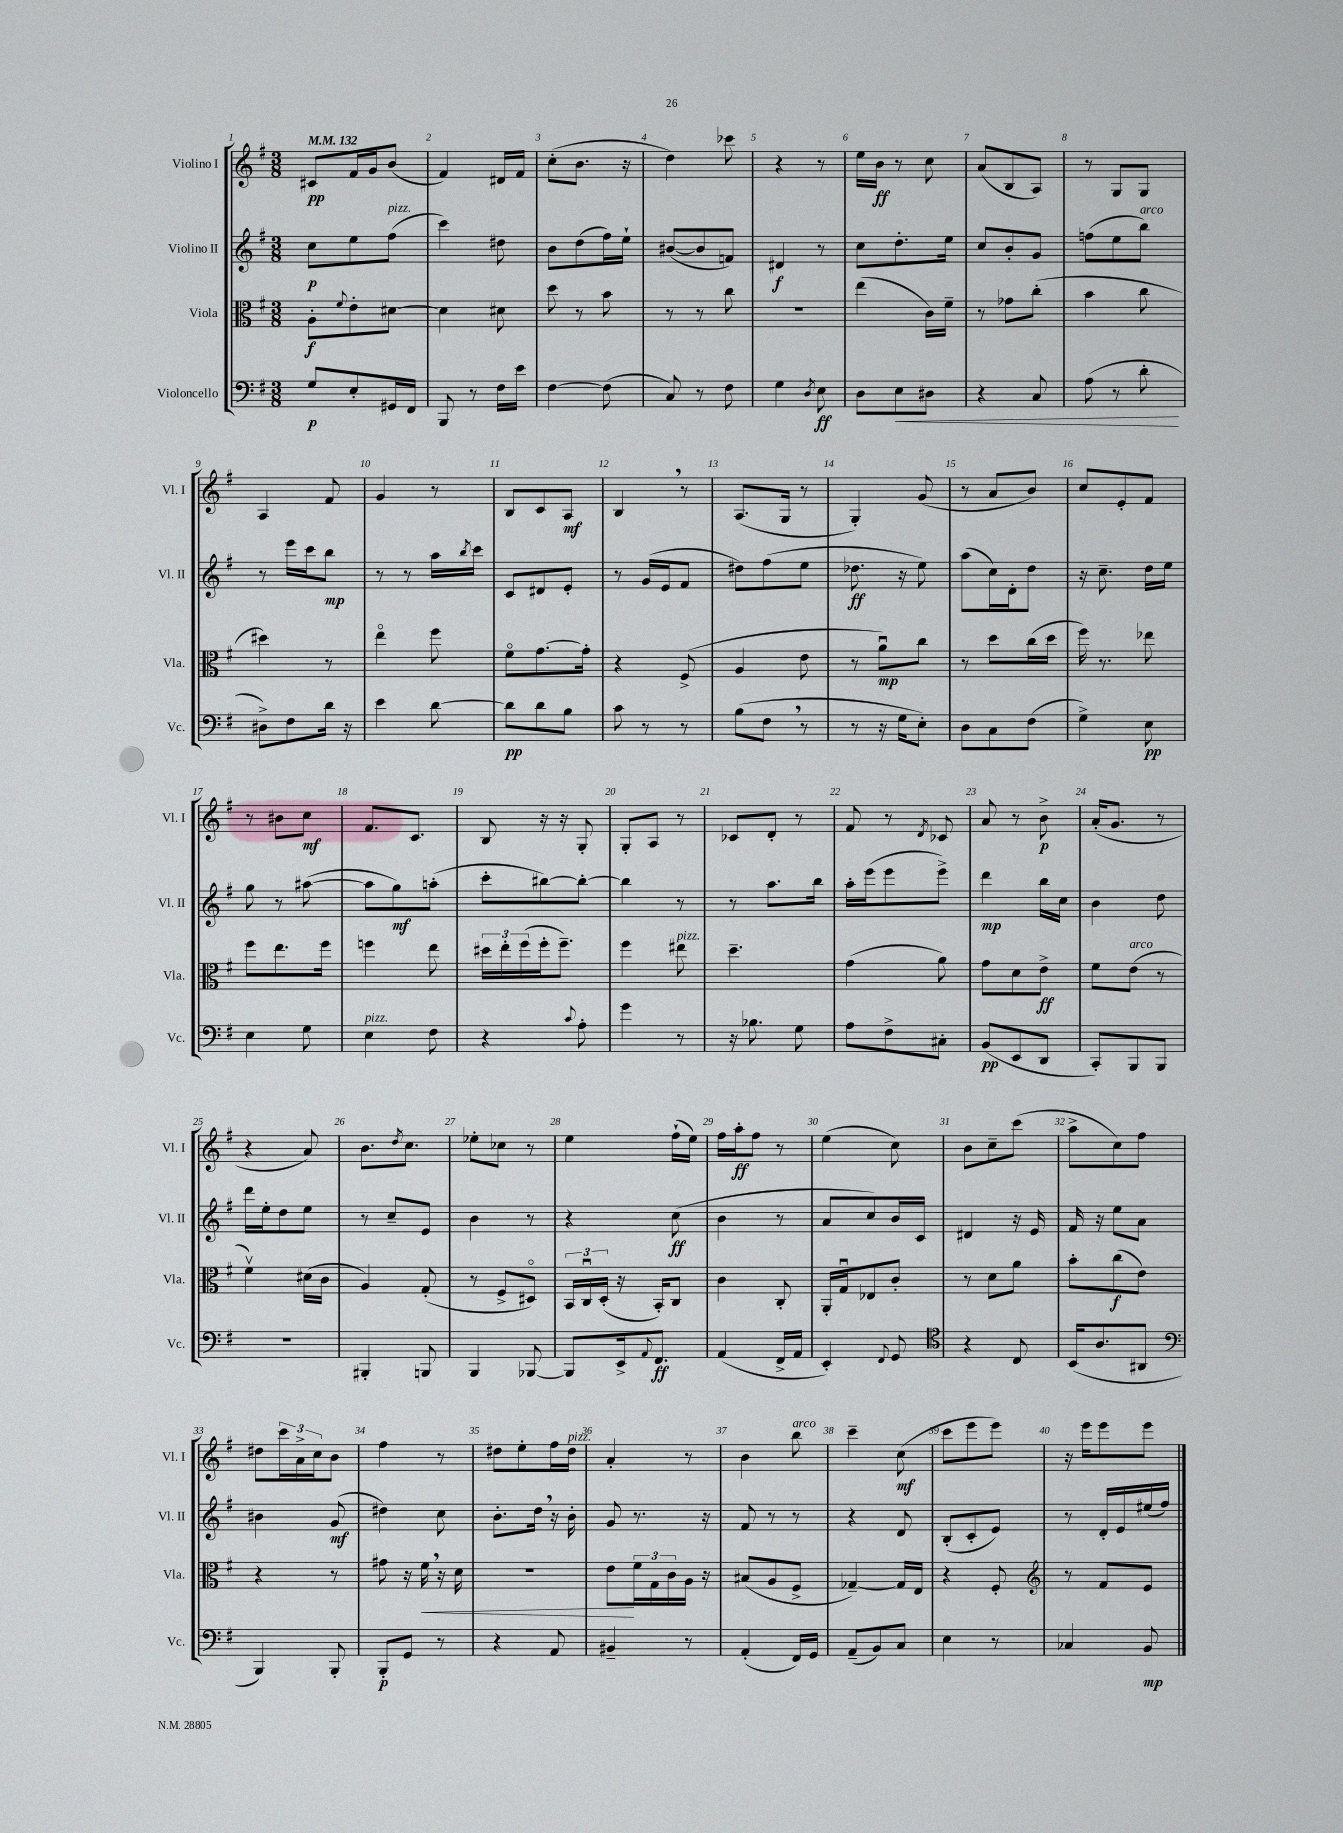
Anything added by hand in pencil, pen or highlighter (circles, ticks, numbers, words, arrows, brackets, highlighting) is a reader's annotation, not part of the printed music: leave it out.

**kern	**kern	**kern	**kern
*staff4	*staff3	*staff2	*staff1
*clefF4	*clefC3	*clefG2	*clefG2
*k[f#]	*k[f#]	*k[f#]	*k[f#]
*M3/8	*M3/8	*M3/8	*M3/8
*MM132	*MM132	*MM132	*MM132
8G	8A'	8cc	8c#
.	8qqf#	.	.
8E'	8e'	8ee	16f#
.	.	.	16g
16GG#	[8d#	(8ff#	(8b
16FF#	.	.	.
=	=	=	=
8BBB	4d#]	4ccc)	4f#)
8r	.	.	.
16F#	8d#	8dd#	16d#
16e	.	.	16f#
=	=	=	=
[4F#	8dd	8b	(8cc'
.	8r	(8dd	8.b
(8F#]	8b	16ff#)	.
.	.	16ee`	16r
=	=	=	=
8C)	8r	([8b#	4dd)
8r	8r	8b#]	.
8F#	8cc	8f)	8ccc-
=	=	=	=
4G	4.r	4d#	4r
8qD	.	.	.
8E	.	8r	8r
=	=	=	=
8D	(4ee	8cc	16ee
.	.	.	16b
8E	.	8.dd'	8r
8D#	16c)	.	8cc
.	16f#~	16ee	.
=	=	=	=
4r	8r	8cc	(8a
.	8g-	8b'	8B
8C	(8cc'	8g	8A)
=	=	=	=
(8A	4b	(8ff	8r
8r	.	8ee	8G
8d'	8cc	8bb)	8G
=	=	=	=
8D#^)	4dd#)	8r	4A
8F#	.	16eee	.
.	.	16ccc	.
16d	8r	8bb	8f#
16r	.	.	.
=	=	=	=
4e	4eeo	8r	4g
.	.	8r	.
[8d	8ff#	16aa	8r
.	.	8qbb	.
.	.	16ccc	.
=	=	=	=
8d]	8f#o	8c	8B
8d	[8.g	8d#	8c
8B	.	8e'	8A
.	16g']	.	.
=	=	=	=
8c	4r	8r	4B
8r	.	(16g	.
.	.	16e	.
8r	(8F#^	8f#	8r
=	=	=	=
(8B	4A	8dd#)	(8.A
8F#	.	(8ff#	.
.	.	.	16G
8r	8e	8ee	8r
=	=	=	=
8r	8r	8.dd-	4G')
16r	8au)	.	.
16G	.	16r	.
8E')	8cc	8ee)	(8g
=	=	=	=
8D	8r	(8aa	8r
8C	8dd	16cc)	8a
.	.	16d'	.
(8F#	(16cc	8dd	8b)
.	16dd	.	.
=	=	=	=
4G^)	16ff#)	16r	8cc
.	8.r	8.cc~	.
.	.	.	8e'
8E	8ee-	16dd	8f#
.	.	16ee	.
=	=	=	=
4E	8ff#	8gg	8r
.	8.ee	8r	8b#
8G	.	([8aa#	8cc
.	16ff#	.	.
=	=	=	=
4E	4ff	8aa#]	8.f#
.	.	8gg)	.
.	.	.	8.c
8F#	8ee	(8aa'	.
=	=	=	=
4r	24dd#	8ccc'	8B
.	24ee'	.	.
.	(24ff#	.	.
.	16ff#'	[8bb#)	16r
.	8.ff#~)	.	16r
8qqc	.	.	.
8A'	.	8bb#'_	8G'
=	=	=	=
4g	4ff#	4bb#]	8G'
.	.	.	8A
8r	8ee#	8r	8r
=	=	=	=
16r	4.dd~	8r	8c-
8.B-	.	.	.
.	.	8.aa	8d'
8G	.	.	8r
.	.	16bb	.
=	=	=	=
8A	(4g	16aa'	8f#
.	.	(16eee	.
8F#^	.	8eee	8r
.	.	.	8qd
8C#'	8a)	8eee^)	8c-
=	=	=	=
(8BB	8g	4ddd	8a
8EE	8d	.	8r
8DD	8e^	16bb	8b^
.	.	16cc	.
=	=	=	=
8CC')	8f#	4b	(16a'
.	.	.	8.g
8BBB	(8e	.	.
8BBB	8r	8dd	8r
=	=	=	=
4.r	4f#v)	16ddd	4r
.	.	16ee'	.
.	.	8dd	.
.	(16d#	8ee	8a)
.	16c	.	.
=	=	=	=
4BBB#'	4A)	8r	8.b
.	.	8cc~	.
.	.	.	8qdd
.	.	.	8.cc
8BBB	(8G'	8e	.
=	=	=	=
4BBB	8r	4b	8ee-'
.	8F#^	.	8cc-
[8BBB-	8D#o)	8r	8r
=	=	=	=
8BBB-]	24BB	4r	4ee
.	24Cu	.	.
.	(24D'	.	.
16EE^	16r	.	.
8qqAA	.	.	.
8.FF#	16BB')	.	.
.	8C	(8cc	(16ff#`
.	.	.	16ee)
=	=	=	=
(4AA	4c	4b	16ff#
.	.	.	16aa'
.	.	.	8ff#
16FF#^	8C'	8r	8r
16AA	.	.	.
=	=	=	=
4EE')	16AA'	8a	(4ee
.	16Gu	.	.
.	8E-	8cc)	.
8qqFF#	.	.	.
8GG	8c'	16b	8cc)
.	.	16c	.
=	=	=	=
*clefC4	*	*	*
4r	8r	4d#	8b
.	8d	.	8cc~
8C	8a	16r	(8ccc
.	.	16e	.
=	=	=	=
(16BB	8b'	16f#	8aa^
8.A	.	16r	.
.	(8cc	8ee	8cc)
8AA#	8e)	8a	8ff#
=	=	=	=
*clefF4	*	*	*
4BBB)	4r	4b#	8dd#
.	.	.	24ccc
.	.	.	24a^
.	.	.	24cc
8BBB'	8r	(8g	8b
=	=	=	=
8BBB'	8g#	4dd#)	4ff#
8GG	16r	.	.
.	16f#	.	.
8r	16r	8cc	8r
.	16d	.	.
=	=	=	=
4r	4.r	8.b'	8dd#
.	.	.	8ee'
.	.	16dd	.
8AA	.	16r	16ff#
.	.	16b'	16dd#
=	=	=	=
4BB#~	8e	8g	4a'
.	24f#	8.r	.
.	24G	.	.
.	24c	.	.
8r	16A	.	8r
.	16r	16r	.
=	=	=	=
(4AA'	(8B#	8f#	4b
.	8A	8r	.
16FF#)	8F#^	8r	8bb
16GG	.	.	.
=	=	=	=
(8AA~	[4G-~)	4r	4ccc~
8BB)	.	.	.
8C	16G-]	8d	(8cc
.	16E	.	.
=	=	=	=
4E	4r	(8B'	8ccc
.	.	8c'	8eee
8r	8F#'	8e)	8eee)
=	=	=	=
*	*clefG2	*	*
4C-	8r	8r	16r
.	.	.	16eee
.	8f#	16d'	8eee
.	.	16e	.
8BB	8e	(16ee#	8eee
.	.	16ff#)	.
==	==	==	==
*-	*-	*-	*-
